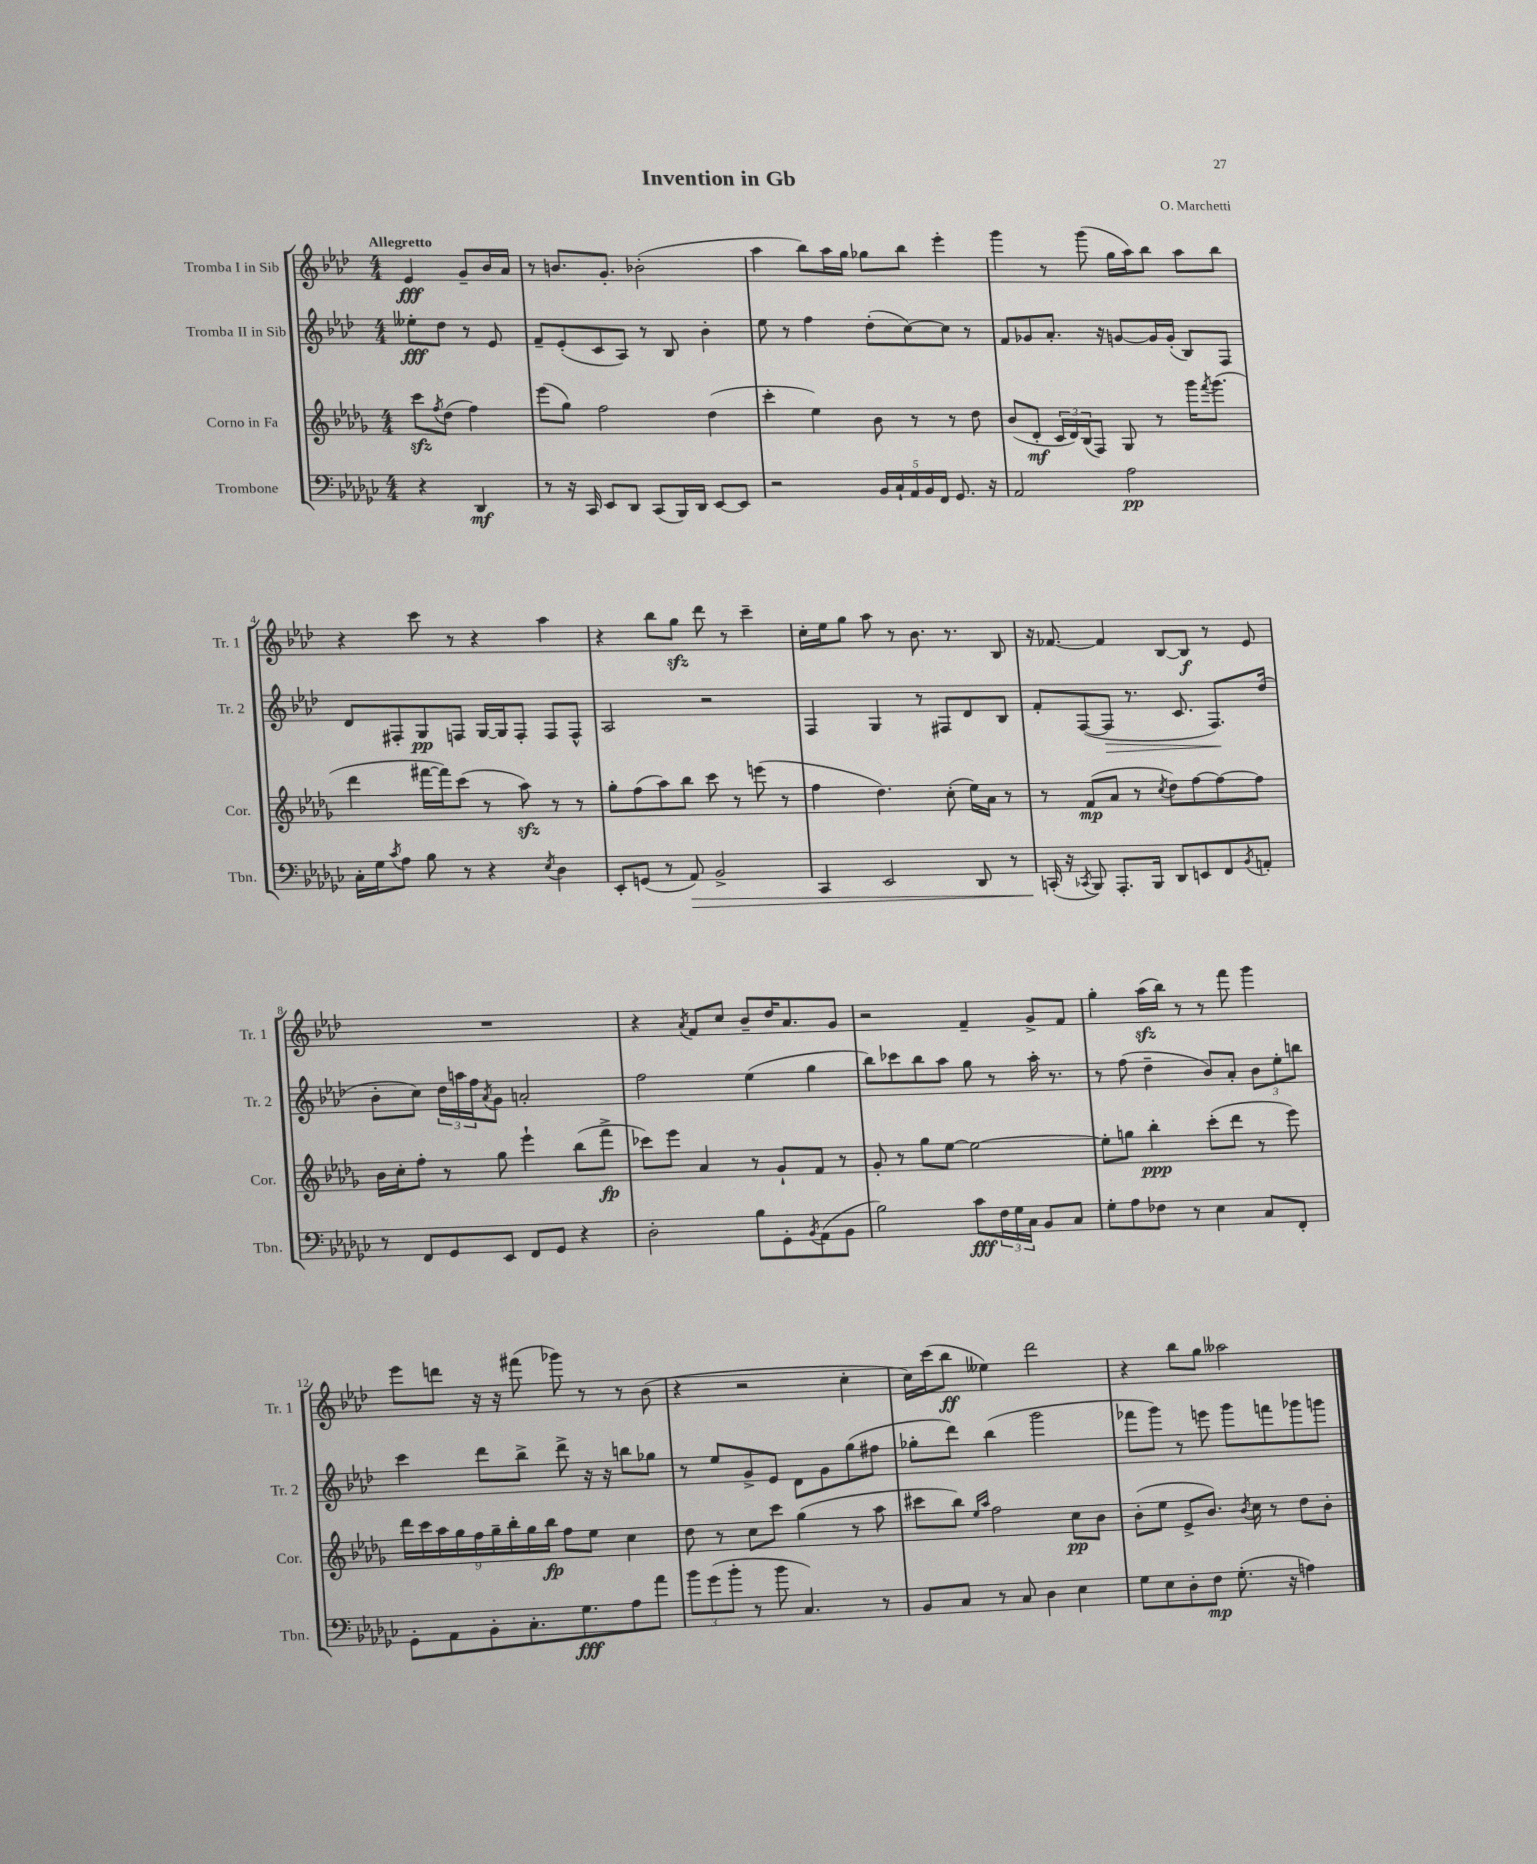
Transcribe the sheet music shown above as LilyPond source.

\header { title = "Invention in Gb" composer = "O. Marchetti" }
<<
\new StaffGroup <<
\new Staff = "s0" \with { instrumentName = "Tromba I in Sib" shortInstrumentName = "Tr. 1" } {
    \clef treble \key aes \major \numericTimeSignature \time 4/4 \partial 2 \tempo "Allegretto"
    ees'4\fff g'8-- bes'16 aes'16 |
    r8 b'8. g'8.-. bes'2-.( |
    aes''4 bes''8) aes''16 g''16 ges''8 bes''8 ees'''4-. |
    g'''4 r8 g'''8( g''16 aes''16) bes''8 aes''8 bes''8 |
    r4 c'''8 r8 r4 aes''4 |
    r4 bes''8 g''8\sfz des'''8 r8 c'''4-- |
    c''16-. ees''16 g''8 aes''8 r8 bes'8. r8. bes8 |
    r16 fes'8.~ fes'4 bes8~ bes8\f r8 ees'8 |
    R1 |
    r4 \acciaccatura { aes'8 } f'8 c''8 bes'8-- des''16 aes'8. g'8 |
    r2 f'4-- g'8-> f'8 |
    g''4-. aes''16\sfz( bes''16) r8 r8 f'''8 g'''4 |
    ees'''8 d'''8 r16 r16 fis'''8( ges'''8) r8 r8 bes'8( |
    r4 r2 c''4-. |
    c''16) c'''16( bes''8\ff eeses''4) des'''2 |
    r4 bes''8 g''8 aeses''2 \bar "|." |
}
\new Staff = "s1" \with { instrumentName = "Tromba II in Sib" shortInstrumentName = "Tr. 2" } {
    \clef treble \key aes \major \numericTimeSignature \time 4/4 \partial 2
    eeses''8-.\fff des''8 r8 ees'8 |
    f'8-- ees'8-.( c'8 aes8) r8 bes8 bes'4-. |
    ees''8 r8 f''4 des''8-.( c''8~) c''8 r8 |
    f'8 ges'8 aes'8.-. r16 g'8~ g'16 g'16-.( bes8) f8 |
    des'8 fis8-. g8\pp f8 g16~ g16 f8-. f8 f8-^ |
    aes2 r2 |
    f4 g4 r8 fis8 des'8 bes8 |
    f'8-. f8~( f8\> r8. c'8. f8.\!) des''16( |
    bes'8-. c''8) \tuplet 3/2 { des''16 a''16 f''16 } \acciaccatura { aes'8 } g'8 a'2-. |
    f''2 ees''4( g''4 |
    bes''8) ces'''8 bes''8 aes''8 g''8 r8 aes''16-. r8. |
    r8 f''8( des''4-- bes'8) aes'8-. \tuplet 3/2 { bes'8 ees''8-. b''8 } |
    c'''4 des'''8 bes''8-> des'''8-> r16 r16 b''8 ges''8 |
    r8 ees''8 g'8-> ees'8 des'8 g'8 g''8( fis''8 |
    ges''8-. des'''8) bes''4( g'''2 |
    fes'''8 g'''8) r8 e'''8 g'''8 f'''8 ges'''8 g'''8 \bar "|." |
}
\new Staff = "s2" \with { instrumentName = "Corno in Fa" shortInstrumentName = "Cor." } {
    \clef treble \key des \major \numericTimeSignature \time 4/4 \partial 2
    c'''8\sfz \acciaccatura { f''8 } des''8( f''4) |
    ees'''8( ges''8) f''2 des''4( |
    c'''4-. ees''4) bes'8 r8 r8 des''8 |
    bes'8( des'8-.\mf \tuplet 3/2 { c'16 des'16) bes16( } f8) ges8 r8 ges'''16 \acciaccatura { f'''8 } ges'''8.( |
    des'''4 fis'''16~ fis'''16) c'''8( r8 aes''8\sfz) r8 r8 |
    ges''8-. f''8( aes''8) bes''8 c'''8 r8 e'''8( r8 |
    f''4 des''4.) c''8-.( ees''16) aes'16 r8 |
    r8 f'8\mp( aes'8 r8 \acciaccatura { c''8 } des''8) f''8~ f''8~ f''8 |
    bes'16 c''16-. f''8-. r8 ges''8 ees'''4-! bes''8( f'''8->\fp |
    ces'''8) ees'''8 aes'4 r8 ges'8-! f'8 r8 |
    ges'8-. r8 ges''8 ees''8~ ees''2~ |
    ees''8-. g''8 bes''4-.\ppp c'''8-.( des'''8 r8 ees'''8) |
    \tuplet 9/8 { des'''16 c'''16 aes''16 ges''16 f''16 ges''16-- bes''16-. ges''16 bes''16\fp } f''8 ees''8 c''4 |
    des''8 r8 c''8 c'''8 ges''4( r8 aes''8 |
    cis'''8 bes''8) \grace { ees''16 aes''16 } f''2 c''8\pp bes'8 |
    bes'8-.( ees''8 ees'8-> bes'8.) \acciaccatura { bes'8 } c''16 r8 des''8 bes'8-. \bar "|." |
}
\new Staff = "s3" \with { instrumentName = "Trombone" shortInstrumentName = "Tbn." } {
    \clef bass \key ges \major \numericTimeSignature \time 4/4 \partial 2
    r4 des,4\mf |
    r8 r16 ces,16 ees,8 des,8 ces,8( bes,,16) des,16 ees,8~ ees,8 |
    r2 \tuplet 5/4 { bes,16 ces16-! aes,16 bes,16 f,16 } ges,8. r16 |
    aes,2 aes2\pp |
    ces16-. ges16 \acciaccatura { ces'8 } aes8 bes8 r8 r4 \acciaccatura { ees8 } des4 |
    ees,8-. g,8( r8 aes,8\>) bes,2-> |
    ces,4 ees,2 des,8 r8 |
    c,16-.\!( r16 \acciaccatura { ces,8 } bes,,8) aes,,8.-. bes,,16 des,8 e,8 f,8 \acciaccatura { bes,8 } a,8-. |
    r8 f,8 ges,8 ees,8 f,8 ges,8 r4 |
    des2-. bes8 ges,8-. \acciaccatura { bes,8 } aes,8( bes,8 |
    bes2) ces'8\fff \tuplet 3/2 { f16 ges16 ces16 } bes,8 ces8 |
    ges8-. aes8 fes8 r8 ees4 ces8 f,8-. |
    ges,8-. aes,8 bes,8-. ces8.-. ges8.\fff aes8 aes'8 |
    \tuplet 3/2 { bes'8 ges'8( bes'8-. } r8 bes'8 ces4.) r8 |
    bes,8 ces8 r8 ces8 des4 ees4 |
    ges8 ees8 des8-. f8\mp ges8.-.( r16 a4) \bar "|." |
}
>>
>>
